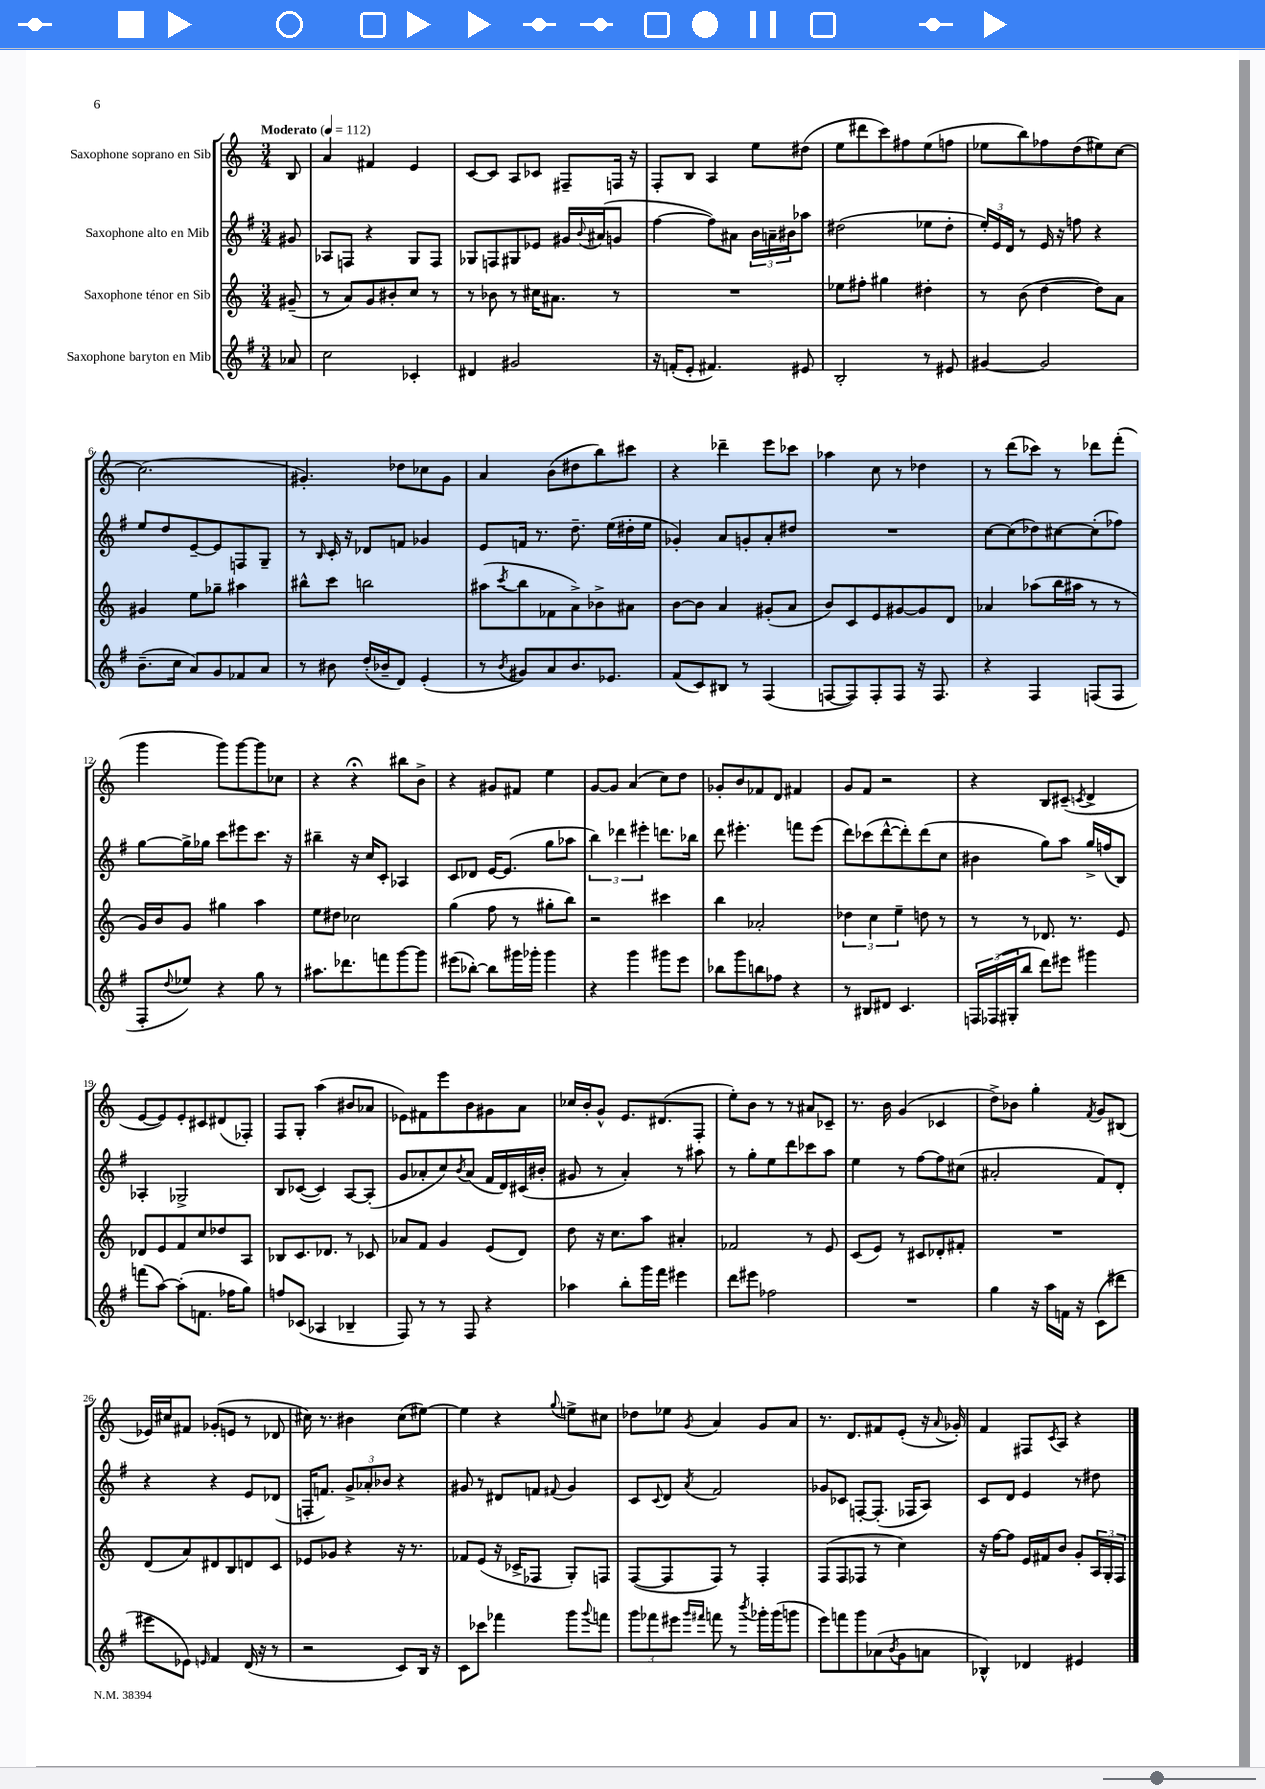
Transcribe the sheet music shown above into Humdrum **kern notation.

**kern	**kern	**kern	**kern
*part4	*part3	*part2	*part1
*staff4	*staff3	*staff2	*staff1
*I"Saxophone baryton en Mib	*I"Saxophone ténor en Sib	*I"Saxophone alto en Mib	*I"Saxophone soprano en Sib
*clefG2	*clefG2	*clefG2	*clefG2
*k[f#]	*k[]	*k[f#]	*k[]
*M3/4	*M3/4	*M3/4	*M3/4
*MM112	*MM112	*MM112	*MM112
=	=	=	=
!	!	!	!LO:TX:a:B:t=Moderato
8a-X/	(8g#X~/	8g#X/	8B/
=1	=1	=1	=1
2cc\	8r	8A-X/L	4a/
.	8a/L)	8Fn/J	.
.	8g/	4r	4f#X/
.	8b#X'/	.	.
4c-X'/	8cc/J	8G/L	4e/
.	8r	8F/J	.
=2	=2	=2	=2
4d#X/	8r	8G-X/L	[8c/L
.	8b-X\	8Fn/	8c/J]
2g#X/	8r	8G#X/	8A/L
.	16cc#X\KL	8e-X/J	8c-X/J
.	8.a#X\J	.	.
.	.	16g#X/LL	8F#X~/L
.	.	8qqb/	.
.	.	(16a#X/J	.
.	8r	8gn/J	16Fn/Jk
.	.	.	16r
=3	=3	=3	=3
16r	2.r	[4ff#\	8F'/L
(16fn'/KL	.	.	.
8e'/J	.	.	8B/J
4.f#X/)	.	8ff#\L])	4A/
.	.	8a#X\J	.
.	.	24b\LL	8ee\L
.	.	24an~\	.
.	.	24b#X\J	.
8e#X/	.	8aa-X\J	(8dd#X\J
=4	=4	=4	=4
2B'/	8ee-X\L	(2dd#X\	8ee\L
.	8ff#X'\J	.	8ddd#X\
.	4gg#X\	.	8ccc\)
.	.	.	8ff#X\
8r	4dd#X'\	8ee-X\L	(8ee\
8e#X/	.	8dd#'\J	8ffn\J
=5	=5	=5	=5
[4g#X/	8r	24ee'/LL)	8ee-X\L
.	.	24e/	.
.	.	24d/JJ	.
.	(8b\	8r	8bb\)
2g#/]	[4dd\	16e/	8ff-X\
.	.	16r	.
.	.	8ffn\	(8dd\
.	8dd\L])	4r	8ee#X\)
.	8a\J	.	[8cc\J
!!LO:LB:g=z
=6	=6	=6	=6
(8.b~\L	4g#X/	8ee/L	(2.cc\]
.	.	8dd/	.
16cc\Jk	.	.	.
8a/L)	8ee\L	[8e~/	.
8g/	8gg-X~\J	8e/]	.
8f-X/	4aa#X\	8Fn/	.
8a/J	.	8G~/J	.
=7	=7	=7	=7
8r	8bb#X^^\L	8r	4.g#X'/)
.	.	16qqB/	.
8b#X\	8ccc\J	16c'/	.
.	.	16r	.
(16dd'/LL	2bbn\	8d-X/L	.
16b-X~/J	.	.	.
8d/J)	.	8fn/J	8dd-X\L
(4e'/	.	4g-X/	8cc-X\
.	.	.	8g#\J
=8	=8	=8	=8
8r	(8aa#X\L	8e/L	4a/
8qb/	8qccc/	.	.
8g#X/L)	8bb\	16fn/Jk	.
.	.	8.r	.
8a/	8f-X\	.	(8b\L
8.b/	8a^\)	8.dd~\	8dd#X\
.	8b-X^\	.	8bb\)
8.e-X/J	.	(16ee\LL	.
.	8a#X\J	16dd#X'\	8ccc#X\J
.	.	16ee\JJ	.
=9	=9	=9	=9
(8f#/L	[8b\L	4g-X'/)	4r
8c/)	8b\J]	.	.
8B#X/J	4a/	8a/L	4ddd-X~\
8r	.	8gn'/	.
(4F#/	(8g#X'/L	8a'/	8eee\L
.	8a/J	8dd#X/J	8ccc-X\J
=10	=10	=10	=10
[8Fn/L	8b/L)	2.r	4aa-X\
8F/])	8c/	.	.
8F'/	8e/	.	8cc\
8F/J	[8g#X/	.	8r
16r	8g#/]	.	4dd-X\
8.F/	.	.	.
.	8d/J	.	.
=11	=11	=11	=11
4r	4a-X/	[8cc\L	8r
.	.	(8cc\]	(8ddd\L
4F#/	(8aa-X\L	8dd-X\)	8ccc-X\J)
.	16bb\L	[8cc#X\	8r
.	16aa#X\JJ	.	.
(8Fn/L	8r	(8cc#'\]	8ddd-X\L
8F/J	8r	8ff-X\J)	(8fff'\J
!!LO:LB:g=z
=12	=12	=12	=12
8F#'/L	16g/LL)	[8gg\L	4ggg\
.	16b/J	.	.
8qqdd/	.	.	.
8ee-X/J)	8g/J	16gg^\L]	.
.	.	16gg-X\JJ	.
4r	4gg#X\	8ccc\L	8ggg\L)
.	.	8eee#X\	[8ggg\
8gg\	4aa\	8.ccc\J	8ggg\]
8r	.	.	8cc-X\J
.	.	16r	.
=13	=13	=13	=13
8.aa#X\L	8ee\L	4bb#X~\	4r
.	8dd#X\J	.	.
8.ddd-X\	.	.	.
.	2cc-X\	16r	4r;<
.	.	16cc/KL	.
8fffn\	.	8c'/J	.
[8ggg\	.	4A-X/	8bb#X\L
8ggg\J]	.	.	8b^\J
=14	=14	=14	=14
(8eee#X\L	(4gg\	8c/L	4r
[8bb-X'\J)	.	8d-X/J	.
8bb-\L]	8ff\	[16e/KL	8g#X/L
.	.	(8.e/J]	.
16ggg#X\L	8r	.	8f#X/J
16ggg-X'\JJ	.	.	.
4ggg-\	8gg#X'\L	8gg\L	4ee\
.	8bb\J)	8aa-X\J	.
=15	=15	=15	=15
4r	2r	6bb\)	[8g/L
.	.	.	8g/J]
.	.	6ddd-X\	.
4ggg\	.	.	(4a/
.	.	6eee#X'\	.
8ggg#X\L	4ccc#X\	8.dddn\L	8cc\L)
8eee\J	.	.	8dd\J
.	.	16bb-X\Jk	.
=16	=16	=16	=16
8bb-X\L	4bb\	8ddd\	8g-X'/L
8ggg\	.	4.eee#X'\	8b/
8bbn\	2a-X'/	.	8f-X/
8ff-X\J	.	.	8d/J
4r	.	8fffn\L	4f#X/
.	.	(8eee#\J	.
=17	=17	=17	=17
8r	6dd-X\	8ddd\L)	8g/L
8B#X/L	.	(8ccc-X\	8f/J
.	6cc\	.	.
8d#X/J	.	[8ddd^^\	2r
.	6ee~\	.	.
4.c/	.	8ddd'\])	.
.	8ddn\	(8ddd\	.
.	8r	8cc\J	.
=18	=18	=18	=18
24Fn/LL	8r	4b#X\	4r
(24F-X/	.	.	.
24G#X'/J	.	.	.
8bb/J	8r	.	.
8ddd\L)	8.d-X/	8gg\L)	8B/L
8eee#X\J	.	8aa\J	(8c#X~/J
.	8.r	.	.
.	.	.	8qcn/
4ggg#X\	.	16gg^/LL	4d^/
.	.	(16ffn/J	.
.	8e/	8B/J)	.
!!LO:LB:g=z
=19	=19	=19	=19
(8fffn\L	8d-X/L	4A-X'/	[8e/L
[8aa\J)	8e/	.	8e/])
(8aa'\L]	8f/	2G-X^/	8e'/
8.fn\J	8cc/	.	8c#X/
.	8dd-X/	.	(8d#X/
16ff-X\KL	.	.	.
8gg\J)	8A/J	.	8F-X'/J)
=20	=20	=20	=20
8ffn/L	8B-X/L	8B/L	8F/L
(8c-X/J	8.c/	([8c-X/J	8G'/J
4A-X/	.	4c-/])	(4aa\
.	8.d-X/J	.	.
4B-X~/	8r	[8A/L	8b#X/L
.	8c-X/	(8A'/J]	8a-X/J
=21	=21	=21	=21
8F#/)	8a-X/L	8g/L	8e-X\L)
8r	8f/J	8a-X'/	8f#X\
8r	4g/	8cc/)	8eee\
.	.	8qb/	.
8F#/	.	(8a-/J	8b\
4r	(8e/L	16f#/LL	8g#X\
.	.	16d/)	.
.	8d/J)	(16c#X/	8a\J
.	.	16b#X'/JJ	.
=22	=22	=22	=22
4aa-X\	8dd\	8g#X/	16cc-X/LL
.	.	.	16b'/J
.	16r	8r	8g^^/J
.	8.cc\L	.	.
8bb'\L	.	4a'/)	8.e/L
16ggg\L	8aa\J	.	.
16fff#\JJ	.	.	(8.d#X/
4eee#X\	4a#X'/	8r	.
.	.	8aa#X\	8F'/J
=23	=23	=23	=23
8ddd\L	2f-X/	8r	8ee'\L)
8eee#X\J	.	8gg'\L	8b\J
2ff-X\	.	8ee\	8r
.	.	8ddd\	8r
.	8r	8ccc-X\	8a#X/L
.	8e/	8aa\J	8c-X~/J
=24	=24	=24	=24
2.r	(8c/L	4ee\	8.r
.	8e/J)	.	.
.	.	.	16b\
.	8r	8r	(4g/
.	8c#X/L	[8ff#\L	.
.	8d-X'/	8ff#\]	4c-X/
.	8f#X'/J	(8cc#X\J	.
=25	=25	=25	=25
4gg\	2.r	2a#X'/	8dd^\L)
.	.	.	8b-X\J
16r	.	.	4gg'\
16aa\LL	.	.	.
16fn\JJ	.	.	.
16r	.	.	.
.	.	.	8qf/
(8c\L	.	8f#/L)	8g/L
8ddd#X\J	.	8d'/J	(8B#X/J
!!LO:LB:g=z
=26	=26	=26	=26
8eee#X\L	(8d/L	4r	16e-X/LL)
.	.	.	16cc#X/J
8e-X\J)	8a/)	.	8f#X/J
16qqen/	.	.	.
4f#/	8d#X/	4r	(8g-X'/L
.	8B/	.	8en/J
(16d/	8dn/	8e/L	8r
16r	.	.	.
8r	8c/J	(8d-X/J	8d-X/
=27	=27	=27	=27
2r	8e-X/L	16Fn'/KL	16cc#X\)
.	.	8.fn/J)	8.r
.	8g-X/J	.	.
.	4r	12g^/L	4b#X\
.	.	12a-X'/	.
.	.	12b-X/J	.
8c/L)	16r	4r	(8cc#\L
.	8.r	.	.
16B/Jk	.	.	[8ee#X\J)
16r	.	.	.
=28	=28	=28	=28
8c\L	8f-X/L	8g#X/	4ee#\]
8ccc-X\J	(8e/J	8r	.
4fff-X\	16r	8d#X/L	4r
.	16c-X^/KL	.	.
.	8F-X/J	8fn/J	.
.	.	8qqf#X/	8qqgg/
8ggg\L	8G'/L)	4g#/	8een^\L
8qqggg/	.	.	.
8fffn\J	8Fn/J	.	8cc#X\J
=29	=29	=29	=29
12ggg\L	([8F/L	8c/L	8dd-X\L
12fff-X\	.	.	.
.	.	8qqc/	.
.	8F/]	8d/J	8ee-X\J
12eee#X\J	.	.	.
16qqggg/LL	.	.	.
16qqfff#X/JJ	.	8qa/	8qg/
8fffn\	8F/J)	2f#/	4a/
8r	8r	.	.
8qbbb/	.	.	.
16ggg-X'\LL	4F'/	.	8g/L
(16ggg-\J	.	.	.
8gggn\J	.	.	8a/J
=30	=30	=30	=30
8eee\L)	(8F/L	8g-X/L	8.r
8fffn\	8F/	8c-X/J	.
.	.	.	8.d/L
8ggg\	8F-X/J	[8Fn'/L	.
(8a-X\	8r	(8.F'/J]	8f#X/
8qb/	.	.	.
8g\	4cc\)	.	(8e'/J
.	.	16F-X/KL	.
8an\J	.	8A/J)	16r
.	.	.	8qqa/
.	.	.	16g-X'/)
=31	=31	=31	=31
4B-X^^/)	16r	8c/L	4f/
.	[16ff\KL	.	.
.	8ff\J]	8d/J	.
4d-X/	16e/LL	4e/	8F#X/L
.	16f#X/J	.	.
.	.	.	8qc/
.	8b/J	.	8A/J
4e#X/	8g'/L	8r	4r
.	24A/L	8dd#X\	.
.	24G'/	.	.
.	24F/JJ	.	.
==	==	==	==
*-	*-	*-	*-
